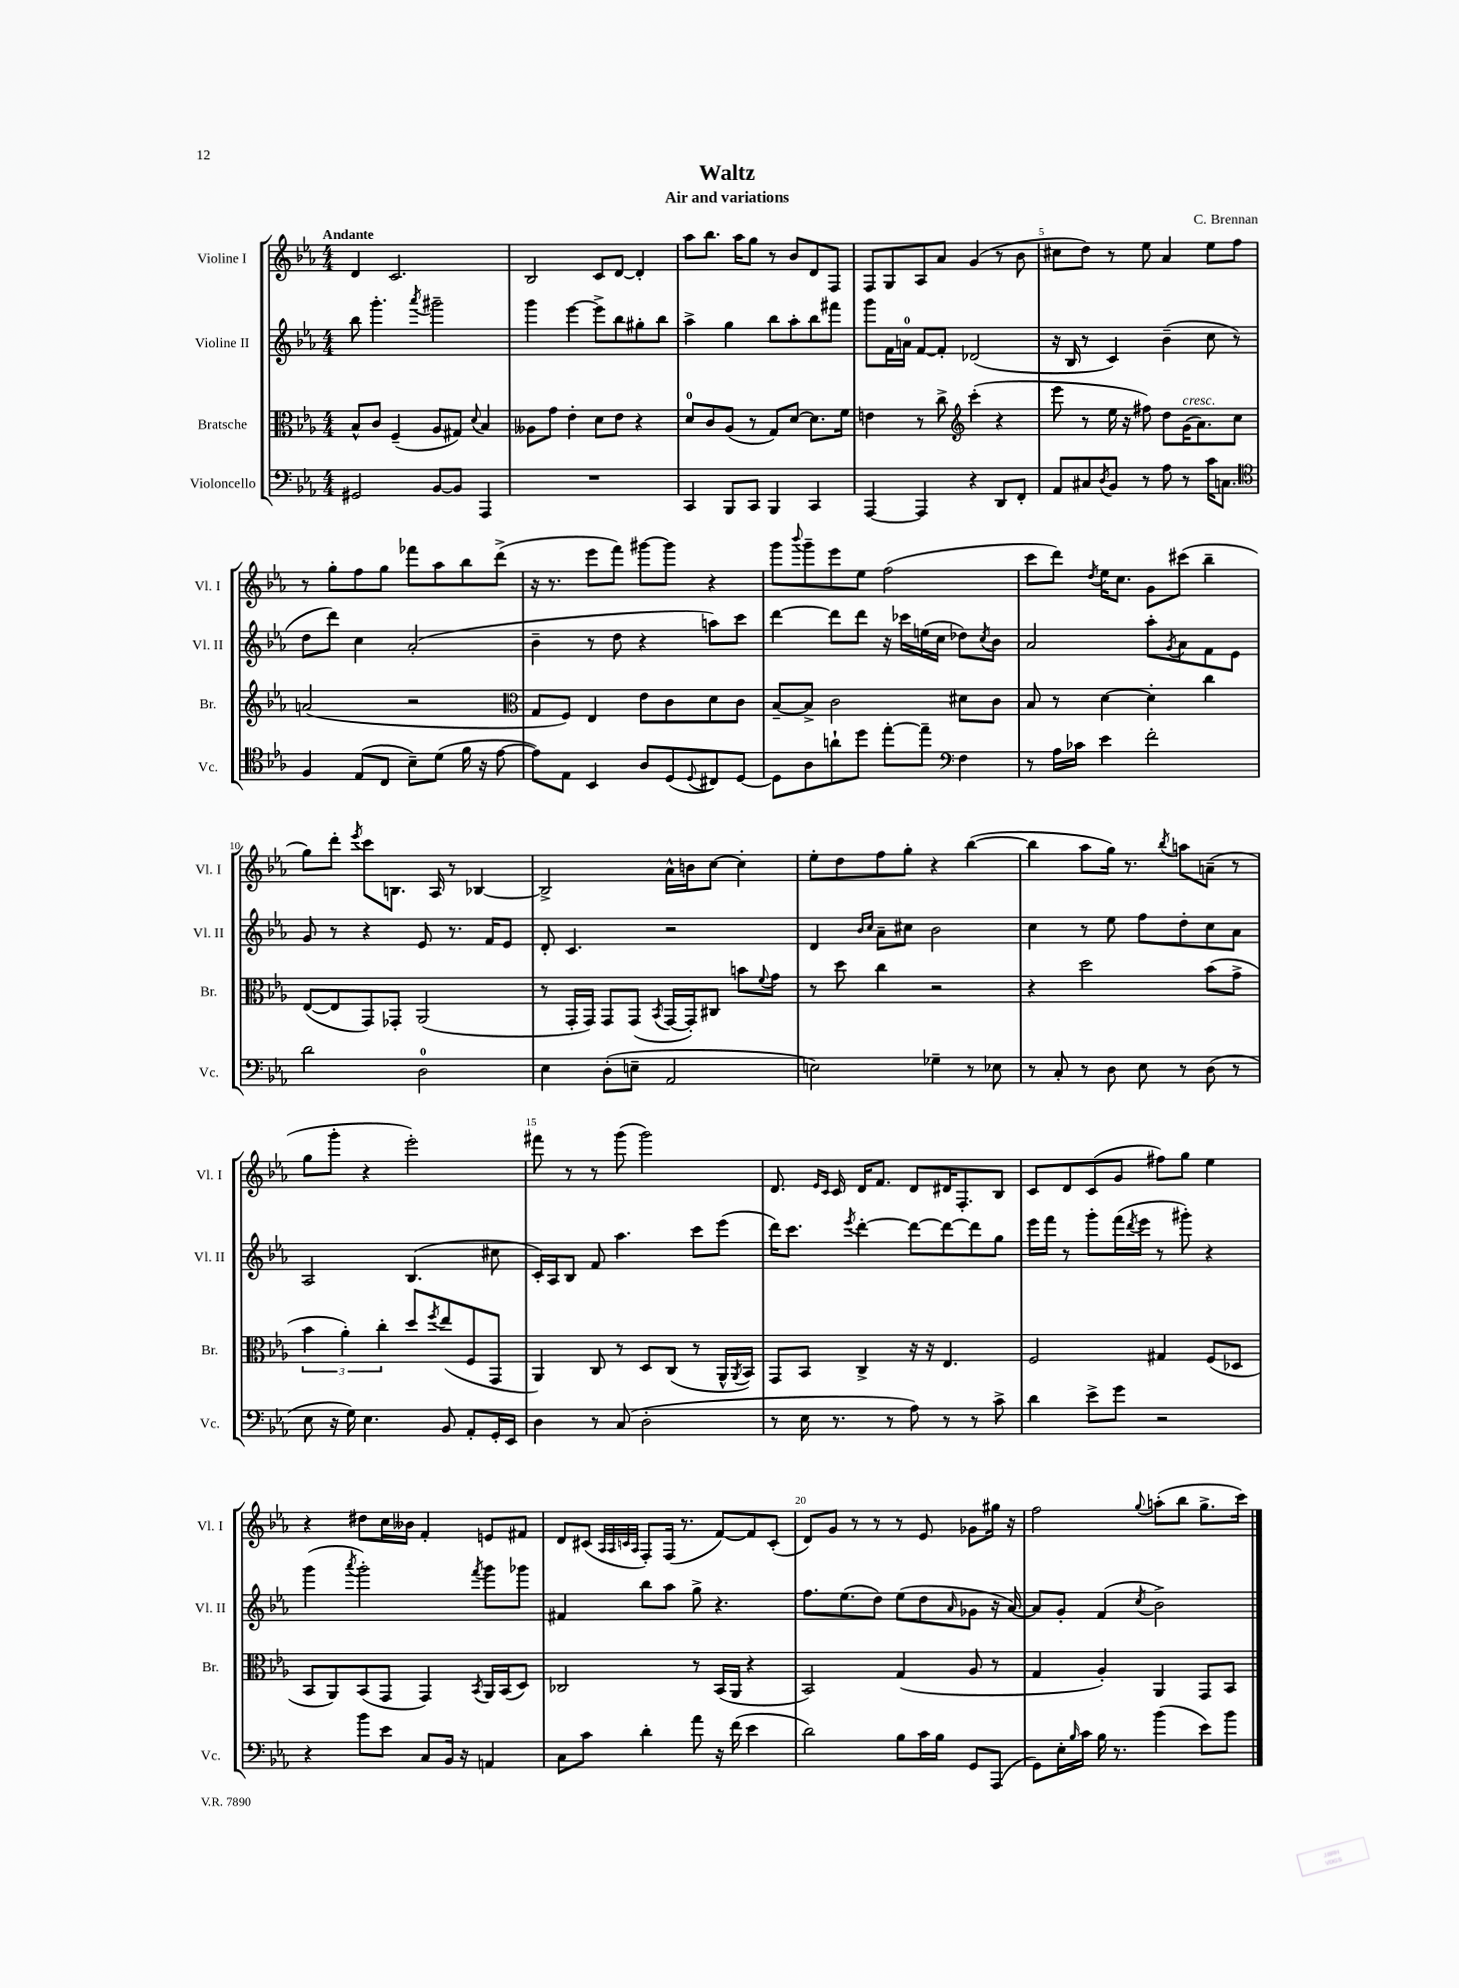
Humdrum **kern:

**kern	**kern	**kern	**kern
*part4	*part3	*part2	*part1
*staff4	*staff3	*staff2	*staff1
*I"Violoncello	*I"Bratsche	*I"Violine II	*I"Violine I
*I'Vc.	*I'Br.	*I'Vl. II	*I'Vl. I
*clefF4	*clefC3	*clefG2	*clefG2
*k[b-e-a-]	*k[b-e-a-]	*k[b-e-a-]	*k[b-e-a-]
*M4/4	*M4/4	*M4/4	*M4/4
=1	=1	=1	=1
!	!	!	!LO:TX:a:B:t=Andante
2GG#X/	8B-^^/L	8bb-\	4d/
.	8c/J	4.ggg'\	.
.	(4F~/	.	2.c/
.	.	8qaaa-/	.
[8BB-/L	8A-/L	2ggg#X~\	.
8BB-/J]	8G#X/J)	.	.
.	8qqd/	.	.
4AAA-/	4B-/	.	.
=2	=2	=2	=2
1r	8A--X\L	4ggg\	2B-/
.	8g\J	.	.
.	4e-'\	[4eee-\	.
.	8d\L	8eee-^\L]	8c/L
.	8e-\J	8bb-\	[8d/J
.	4r	8gg#X'\	4d'/]
.	.	8bb-\J	.
=3	=3	=3	=3
4CC/	8d/L	4aa-^\	8aa-\L
.	8c/	.	8.bb-\J
8BBB-/L	(8A-/J	4gg\	.
.	.	.	16aa-\KL
8CC/J	8r	.	8gg\J
4BBB-/	8G/L)	8bb-\L	8r
.	[8d/J	8aa-'\	8b-/L
4CC/	8.d\L]	8bb-\	8d/
.	.	8fff#X\J	8F/J
.	16f\Jk	.	.
=4	=4	=4	=4
[4AAA-/	4en\	8ggg\L	8F/L
.	.	16f\L	8G/
.	.	16an\JJ	.
4AAA-/]	8r	[8f/L	8A-/
.	8cc^\	8f'/J]	8a-/J
*	*clefG2	*	*
4r	(4ccc'\	(2d-X/	(4g/
8DD/L	4r	.	8r
8FF'/J	.	.	8b-\
=5	=5	=5	=5
8AA-/L	8eee-\	16r	8cc#X\L
.	.	16B-/	.
8C#X/	8r	8r	8dd\J)
8qD/	.	.	.
8BB-/J	16ee-\	4c/)	8r
.	16r	.	.
8r	8ff#X\)	.	8ee-\
8A-\	8dd\L	(4b-~\	4a-/
!	!LO:TX:a:i:t=cresc.	!	!
8r	(16g\K	.	.
.	8.a-\)	.	.
16c\KL	.	8cc\	8ee-\L
8.Cn\J	.	.	.
.	8cc\J	8r	8ff\J
!!LO:LB:g=z
=6	=6	=6	=6
*clefC4	*	*	*
4F/	(2an/	8dd\L	8r
.	.	8ddd\J)	8gg'\L
(8E-/L	.	4cc\	8ff\
8C/J	.	.	8gg\J
8B-~\L)	2r	(2a-'/	8fff-X\L
(8d\J	.	.	8aa-\
16f\	.	.	8bb-\
16r	.	.	.
[8e-\	.	.	(8ddd^\J
=7	=7	=7	=7
*	*clefC3	*	*
8e-\L])	8G/L	4b-~\	16r
.	.	.	8.r
8E-\J	8F/J)	.	.
4BB-/	4E-/	8r	8eee-\L
.	.	8dd\	8fff\J)
8A-/L	8e-\L	4r	[8ggg#X\L
(8D/	8c\	.	8ggg#\J]
8qqD/	.	.	.
8C#X/)	8d\	8aan\L)	4r
[8D/J	8c\J	8ccc\J	.
=8	=8	=8	=8
8D\L]	[8B-~/L	[4ddd\	8ggg\L
.	.	.	8qqbbb-/
8A-\	8B-^/J]	.	8ggg~\
8an`\	2c\	8ddd\L]	8eee-\
8dd\J	.	8ddd\J	8ee-\J
[8ee-'\L	.	16r	(2ff\
.	.	16ccc-X\LL	.
8ee-~\J]	.	(16een\	.
.	.	16cc\JJ	.
*clefF4	*	*	*
4F\	8d#X\L	8dd-X\L)	.
.	.	8qcc/	.
.	8c\J	8b-\J	.
=9	=9	=9	=9
8r	8B-/	2a-/	8ccc\L
16A-\LL	8r	.	8ddd\J)
16c-X\JJ	.	.	.
.	.	.	8qdd/
4e-\	[4d\	.	16ee-\KL
.	.	.	8.cc\J
2f'\	4d'\]	8aa-'\L	8g\L
.	.	8qg/	.
.	.	8a-\	(8ccc#X\J
.	4cc\	8f\	4bb-~\
.	.	8e-\J	.
!!LO:LB:g=z
=10	=10	=10	=10
2d\	([8E-/L	8g/	8gg\L)
.	8E-/]	8r	8ddd'\J
.	.	.	8qeee-/
.	8GG/)	4r	8ccc\L
.	8GG-X'/J	.	8.Bn\J
2D\	(2AA-/	8e-/	.
.	.	.	16A-/
.	.	8.r	8r
.	.	.	[4B-X/
.	.	16f/KL	.
.	.	8e-/J	.
=11	=11	=11	=11
4E-\	8r	8d'/	2B-^/]
.	16GG'/LL	4.c/	.
.	16GG/JJ)	.	.
(8D'\L	8GG/L	.	.
8En~\J	(8GG/J	.	.
.	8qBB-/	.	.
2AA-/	[16GG/LL	2r	16a-^^\LL
.	16GG'/J])	.	16bn\J
.	8C#X/J	.	[8cc\J
.	8bn\L	.	4cc'\]
.	8qqf/	.	.
.	8g\J	.	.
=12	=12	=12	=12
2En\)	8r	4d/	8ee-'\L
.	8dd\	.	8dd\
.	.	16qqb-/LL	.
.	.	16qqcc/JJ	.
.	4cc\	8a-~\L	8ff\
.	.	8cc#X\J	8gg'\J
4G-X~\	2r	2b-\	4r
8r	.	.	([4bb-\
8E-X\	.	.	.
=13	=13	=13	=13
8r	4r	4cc\	4bb-\]
8C'/	.	.	.
8r	2dd\	8r	8aa-\L
8D\	.	8ee-\	16gg\Jk)
.	.	.	8.r
8E-\	.	8ff\L	.
.	.	.	8qbb-/
8r	.	8dd'\	8aan\L
(8D\	(8b-\L	8cc\	(8an~\J
8r	8g^\J	8a-\J	8r
!!LO:LB:g=z
=14	=14	=14	=14
8E-\	6b-\	2A-/	8gg\L
16r	.	.	8ggg'\J
.	6a-'\)	.	.
16G\)	.	.	.
4.E-\	.	.	4r
.	6cc'\	.	.
.	8dd/L	(4.B-/	2eee-'\)
.	8qff/	.	.
8BB-/	(8ee-/	.	.
8AA-'/L	8F/	.	.
16GG'/L	8GG/J	8cc#X\	.
16EE-/JJ	.	.	.
=15	=15	=15	=15
4D\	4AA-/)	16c'/LL)	8fff#X\
.	.	16A-/J	.
.	.	8B-/J	8r
8r	8C/	8f/	8r
(8C/	8r	4.aa-\	(8ggg\
2D'\	8D/L	.	2ggg\)
.	(8C/J	.	.
.	8r	8ccc\L	.
.	16AA-^^/LL	(8eee-\J	.
.	8qAA-/	.	.
.	16BB-/JJ)	.	.
=16	=16	=16	=16
8r	8GG/L	16ddd\KL)	8.d/
.	.	8.ccc\J	.
16E-\	8BB-/J	.	.
.	.	.	16qqe-/LL
.	.	.	16qqc/JJ
8.r	.	.	16c/
.	.	8qeee-/	.
.	4C^/	[4ddd'\	16d/KL
.	.	.	8.f/J
8r	.	.	.
8A-\)	16r	8ddd\L_	8d/L
.	16r	.	.
8r	4.E-/	8ddd\_	16d#X/K
.	.	.	8.F'/
8r	.	8ddd\]	.
8c^\	.	8gg\J	8B-/J
=17	=17	=17	=17
4d\	2F/	16eee-\LL	8c/L
.	.	16fff\JJ	.
.	.	8r	8d/
8e-^\L	.	8ggg'\L	(8c/
8g\J	.	(16fff\L	8g/J
.	.	8qddd/	.
.	.	16eee-\JJ	.
2r	4G#X/	8r	8ff#X\L)
.	.	8ggg#X'\)	8gg\J
.	(8F/L	4r	4ee-\
.	8D-X/J	.	.
!!LO:LB:g=z
=18	=18	=18	=18
4r	8BB-/L	(4ggg\	4r
.	8AA-/)	.	.
.	.	8qaaa-/	.
8b-\L	(8BB-/	2ggg'\)	8dd#X\L
8e-\J	8GG/J	.	16cc\L
.	.	.	16b--X\JJ
8C/L	4GG/)	.	4f'/
16BB-/Jk	.	.	.
16r	.	.	.
.	8qBB-/	8qfff/	.
4AAn/	16AA-/LL	8ggg\L	8en/L
.	(16BB-/J	.	.
.	8D/J)	8ggg-X\J	8f#X/J
=19	=19	=19	=19
8C\L	2C-X/	4f#X/	8d/L
8c\J	.	.	(8c#X/J
.	.	.	32qqA-/LLL
.	.	.	32qqA-/
.	.	.	32qqcn/
.	.	.	32qqA-/JJJ
4d'\	.	8bb-\L	8F'/L)
.	.	8aa-\J	(16F/Jk
.	.	.	8.r
8a-\	8r	8gg^\	.
16r	(16BB-/LL	4.r	[8f/L)
(16f\	16AA-/JJ	.	.
4e-\	4r	.	8f/]
.	.	.	(8c'/J
=20	=20	=20	=20
2d\)	2BB-/)	8.ff\L	8d/L)
.	.	.	8g/J
.	.	(8.ee-\	.
.	.	.	8r
.	.	8dd\J)	8r
8B-\L	(4G/	(8ee-\L	8r
16c\L	.	8dd\	8e-/
16B-\JJ	.	.	.
.	.	16qqa-/	.
8GG/L	8A-/	8g-X\J	8g-X\L
(8AAA-/J	8r	16r	16gg#X\Jk
.	.	[16a-/)	16r
=21	=21	=21	=21
8GG\L)	4G/	8a-/L]	2ff\
16E-'\L	.	8g'/J	.
16qqB-/	.	.	.
16c\JJ	.	.	.
16B-\	4A-'/)	(4f/	.
8.r	.	.	.
.	.	8qcc/	8qqgg/
(4b-\	4AA-/	2b-^\)	(8aan'\L
.	.	.	8bb-\J
8e-\L)	8GG/L	.	8.gg^\L
8b-\J	8BB-/J	.	.
.	.	.	16ccc\Jk)
==	==	==	==
*-	*-	*-	*-
